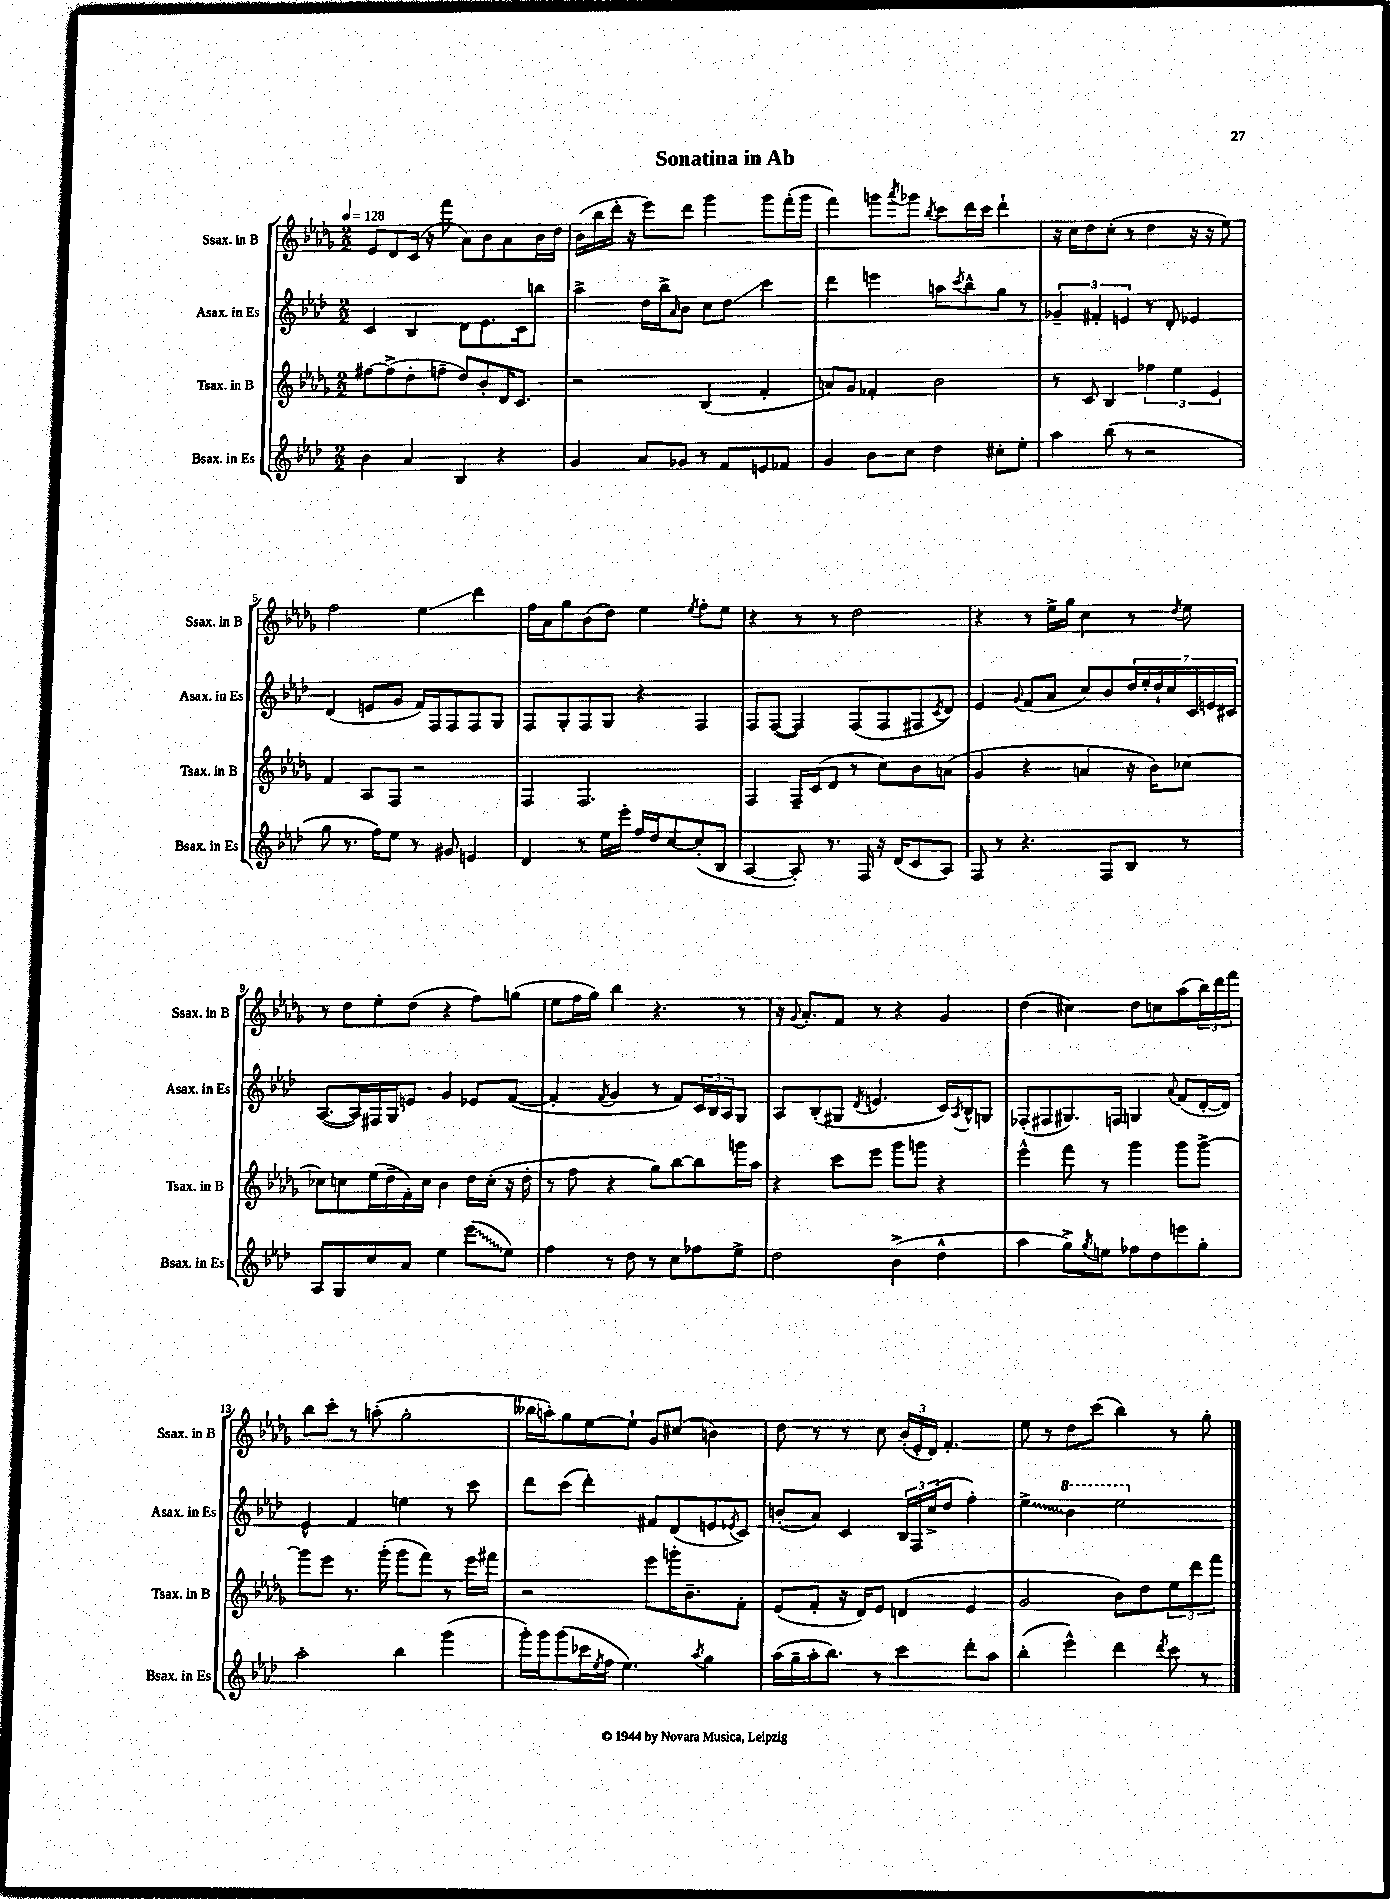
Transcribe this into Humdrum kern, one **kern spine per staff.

**kern	**kern	**kern	**kern
*staff4	*staff3	*staff2	*staff1
*clefG2	*clefG2	*clefG2	*clefG2
*k[b-e-a-d-]	*k[b-e-a-d-g-]	*k[b-e-a-d-]	*k[b-e-a-d-g-]
*M2/2	*M2/2	*M2/2	*M2/2
*MM128	*MM128	*MM128	*MM128
4b-	[8ff#	4c	8e-
.	(8ff#^]	.	8d-
4a-	8dd-'	4B-	(16c
.	.	.	16r
.	8ff~	.	8fff
4B-	8dd-)	8d-	8a-)
.	8b-'	8.e-	8b-
4r	16d-	.	8a-
.	8.c	16c	.
.	.	8bb	16b-
.	.	.	16dd-
=	=	=	=
4g	2r	4aa-^	(16b-
.	.	.	16bb-
.	.	.	16ddd-'
.	.	.	16r
8a-	.	16dd-	8eee-)
.	.	16bb-^	.
.	.	16qqa-	.
8g-	.	8b-	8ddd-
8r	(4B-	8cc	4ggg-
8f	.	8dd-	.
8e	4f'	4ccc	8ggg-
8f-	.	.	(16fff'
.	.	.	16ggg-
=	=	=	=
4g	8a)	4ddd-	4fff)
.	8g-	.	.
8b-	4f-'	4eee	8ggg
.	.	.	8qaaa-
8cc	.	.	8ggg-
.	.	.	8qbb-
4dd-	2b-	8aa	8ccc
.	.	8qccc	.
.	.	8bb-^^	16ddd-
.	.	.	16ccc
8cc#'	.	8gg	4ddd-`
8ee-'	.	8r	.
=	=	=	=
4aa-	8r	6g-~	16r
.	.	.	16cc
.	8c	.	8dd-
.	.	6f#'	.
(8bb-	4B-	.	(8cc'
.	.	6e	.
8r	.	.	8r
2r	6ff-	8r	4dd-
.	.	8d-'	.
.	6ee-	.	.
.	.	4e-	16r
.	.	.	16r
.	6e-	.	.
.	.	.	8ee-)
=	=	=	=
8gg	4f	(4d-	2ff
8.r	.	.	.
.	8A-	8e	.
16ff)	.	.	.
8ee-	8F	8g	.
8r	2r	16f)	4ee-
.	.	16F	.
8g#	.	8F	.
4e	.	8F	4ddd-
.	.	8G	.
=	=	=	=
4d-	4F	8F	16ff
.	.	.	16a-
.	.	8G'	8gg-
8r	2.F	8F	(8b-
16ee-	.	8G	8dd-)
16eee-'	.	.	.
16ff	.	4r	4ee-
16dd-	.	.	.
[8cc	.	.	.
.	.	.	8qee-
(8cc']	.	4F	8ff'
8B-	.	.	8ee-
=	=	=	=
[4A-	4F	8F	4r
.	.	([8F	.
8A-'])	16F~	4F])	8r
.	(16c	.	.
8.r	8d-	.	8r
.	8r	(8F	2dd-
16F	.	.	.
16r	8cc)	8F	.
(16d-	.	.	.
8c	8b-	8F#	.
.	.	8qc	.
8A-)	(8a	8d-)	.
=	=	=	=
8F	4g-	4e-	4r
8r	.	.	.
.	.	8qqg	.
4.r	4r	(8f	8r
.	.	8a-	16ee-^
.	.	.	16gg-
.	4a	8cc)	4cc
8F	.	8b-	.
8B-	16r	28dd-	8r
.	.	28ee-'	.
.	16b-)	.	.
.	.	28dd-`	.
.	.	28cc	.
.	.	.	8qdd-
8r	[8cc-	.	8ee-
.	.	28c	.
.	.	28e	.
.	.	28c#	.
=	=	=	=
8A-	8cc-]	([8.A-	8r
8G	8cc	.	8dd-
.	.	16A-])	.
8cc	(16ee-	16F#	8ee-'
.	16dd-~	16G	.
8a-	16f')	8e	(8dd-
.	16cc	.	.
4ee-	4b-	4g	4r
(8eee-	16dd-	8e-	8ff)
.	(16cc'	.	.
8ee-)	16r	([8f	(8gg
.	16dd-'	.	.
=	=	=	=
4ff	8r	4f']	8ee-
.	8ff	.	16ff
.	.	.	16gg-)
.	.	8qf	.
8r	4r	4g	4bb-
8dd-	.	.	.
8r	8gg-)	8r	4.r
8cc	[8bb-	8f)	.
8ff-	8bb-]	24c	.
.	.	24B-	.
.	.	24A-	.
8ee-^	16ggg	8G	8r
.	16aa-	.	.
=	=	=	=
2dd-	4r	8A-	16r
.	.	.	8qqg-
.	.	.	8.a-'
.	.	(8B-'	.
.	8ccc	8G#	8f
.	.	8qd-	.
.	8eee-	4.e	8r
(4b-^	8ggg-	.	4r
.	8ggg	.	.
4dd-^^	4r	16c)	4g-
.	.	8qA-	.
.	.	16B-^^	.
.	.	8G	.
=	=	=	=
4aa-	4eee-^^	(8F-'	(4dd-
.	.	8F#	.
8gg^)	8fff	8.G#)	4cc#)
8qgg	.	.	.
8ee	8r	.	.
.	.	16F	.
8ff-	4ggg-	4G	8dd-
8dd-	.	.	8cc
.	.	8qqa-	.
8eee	8ggg-	(8f	(8aa-
8gg'	[8ggg-^	[16d-'	24bb-)
.	.	.	24ddd-
.	.	16d-])	.
.	.	.	24fff
=	=	=	=
2aa-'	8ggg-]	4e-^^	8bb-
.	8eee-	.	8ccc'
.	8.r	4f	8r
.	.	.	(8aa'
.	(16ggg-'	.	.
4bb-	8ggg-	4ee	2gg-'
.	8fff)	.	.
(4ggg	8r	8r	.
.	16eee-	8ccc	.
.	16fff#	.	.
=	=	=	=
16ggg')	2r	8ddd-	16bb--
16ggg	.	.	16aa')
(8ggg	.	(8ccc	8gg-
16ccc-	.	4ddd-')	[8ee-
8qee-	.	.	.
16ff	.	.	.
4.ee-)	.	.	8ee-`]
.	8eee-	8f#	8g-
.	16ggg'	(8d-	(8cc#
.	8.b-~	.	.
8qaa-	.	.	.
4gg	.	8e	4b)
.	.	8qe-	.
.	8f'	8c)	.
=	=	=	=
(16aa-	(8e-	(8b'	8dd-
16gg~	.	.	.
16aa-'	8f'	8a-)	8r
8.bb-)	.	.	.
.	16r	4c	8r
.	16d-)	.	.
8r	8e-	.	8cc
4ccc	(4d	24B-	(24b-'
.	.	24F	24e-'
.	.	(24cc^	24d-)
.	.	8dd-	4.f'
8ddd-'	4e-	4ff')	.
8aa-	.	.	.
=	=	=	=
(4bb-'	2g-	4ee-^	8ee-
.	.	.	8r
4eee-^^)	.	4bb-	8dd-
.	.	.	(8ccc
4ddd-	8b-)	2eee-	4bb-)
.	8dd-	.	.
8qddd-	.	.	.
8ccc	12ee-	.	8r
.	12ddd-	.	.
8r	.	.	8gg-'
.	12fff	.	.
==	==	==	==
*-	*-	*-	*-
